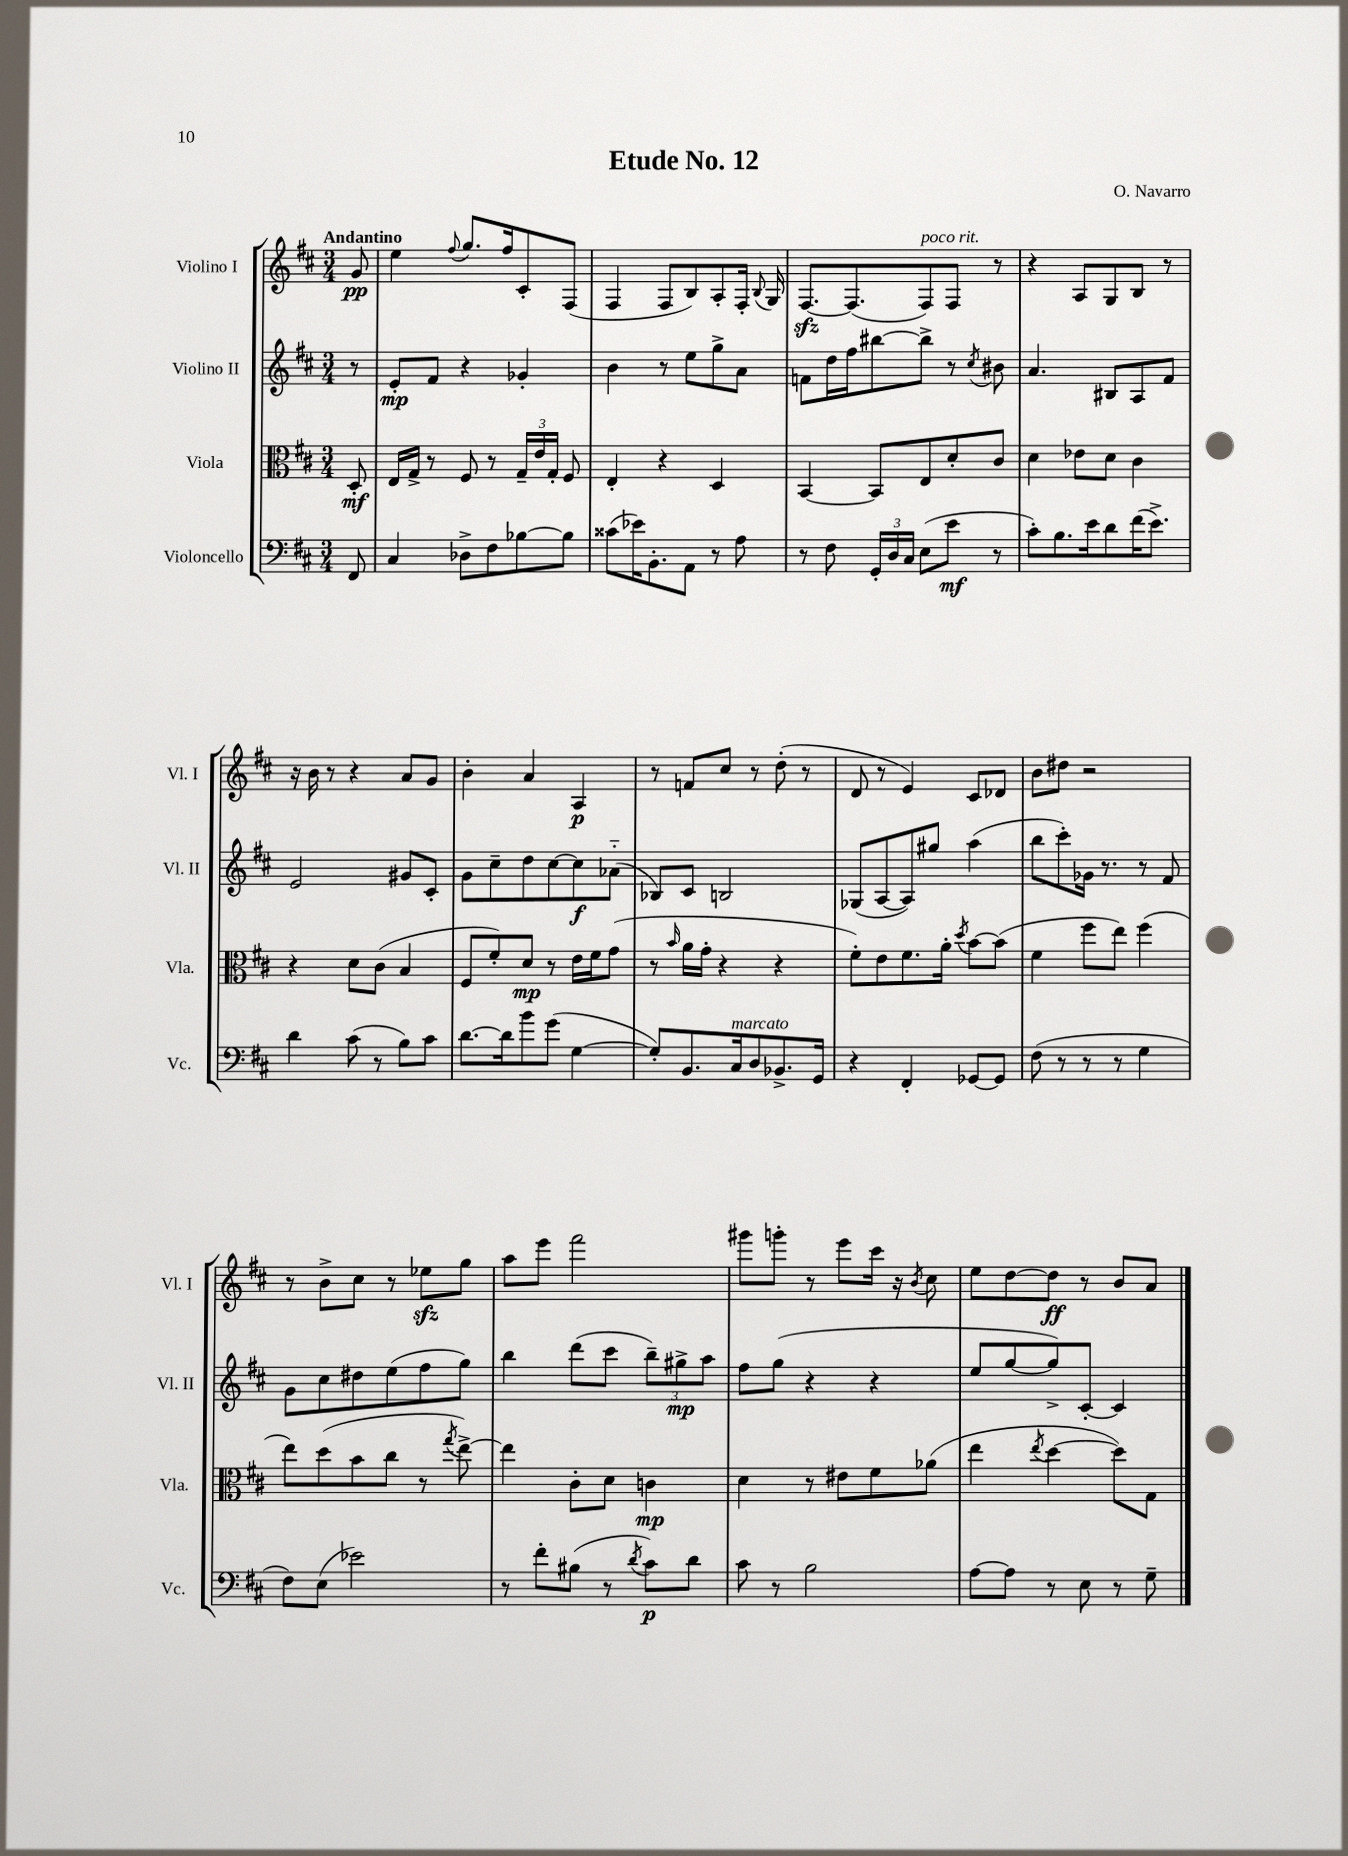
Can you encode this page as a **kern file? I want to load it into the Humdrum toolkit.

**kern	**kern	**kern	**kern
*staff4	*staff3	*staff2	*staff1
*clefF4	*clefC3	*clefG2	*clefG2
*k[f#c#]	*k[f#c#]	*k[f#c#]	*k[f#c#]
*M3/4	*M3/4	*M3/4	*M3/4
8FF#	8D'	8r	8g
=	=	=	=
4C#	16E	8e'	4ee
.	16G^	.	.
.	8r	8f#	.
.	.	.	8qqff#
8D-^	8F#	4r	8.gg
8F#	8r	.	.
.	.	.	16ff#
[8B-	24G~	4g-'	8c#'
.	24e	.	.
.	24G'	.	.
8B-]	8F#	.	(8F#
=	=	=	=
(8c##	4E'	4b	4F#
16e-)	.	.	.
8.BB'	.	.	.
.	4r	8r	8F#
8AA	.	8ee	8B)
8r	4D	8gg^	8A'
8A	.	8a	16F#'
.	.	.	8qqB
.	.	.	16G
=	=	=	=
8r	[4BB	8f	[8.F#
8F#	.	16dd	.
.	.	16ff#	(8.F#]
24GG'	8BB]	[8bb#	.
24D	.	.	.
24C#	.	.	.
(8E	8E	8bb#^]	8F#)
8e	8d'	8r	8F#
.	.	8qcc#	.
8r	8c#	8b#	8r
=	=	=	=
8c#')	4d	4.a	4r
8.B	.	.	.
.	8e-	.	8A
16e	.	.	.
8d	8d	8B#	8G
(16f#	4c#	8A	8B
8.e^)	.	.	.
.	.	8f#	8r
=	=	=	=
4d	4r	2e	16r
.	.	.	16b
.	.	.	8r
(8c#	8d	.	4r
8r	(8c#	.	.
8B)	4B	8g#	8a
8c#	.	8c#'	8g
=	=	=	=
[8.d	8F#	8g	4b'
.	8f#')	8cc#~	.
16d]	.	.	.
8b	8d	8dd	4a
(8g	8r	[8cc#	.
[4G	16e	8cc#]	4A
.	16f#	.	.
.	(8g	(8a-'~	.
=	=	=	=
8G'])	8r	8B-)	8r
.	16qqb	.	.
8.BB	16a	8c#	8f
.	16g'	.	.
.	4r	2B	8cc#
16C#	.	.	.
8D	.	.	8r
8.BB-^	4r	.	(8dd'
.	.	.	8r
16GG	.	.	.
=	=	=	=
4r	8f#')	(8G-	8d
.	8e	[8A	8r
4FF#'	8.f#	8A])	4e)
.	.	8gg#	.
.	16a'	.	.
.	8qdd	.	.
[8GG-	[8b	(4aa	8c#
8GG-]	(8b]	.	8d-
=	=	=	=
(8F#	4f#	8bb	8b
8r	.	8ccc#')	8dd#
8r	8ff#	16g-	2r
.	.	8.r	.
8r	8ee)	.	.
4G	(4ff#	8r	.
.	.	8f#	.
=	=	=	=
8F#)	8ee)	8g	8r
(8E	(8dd	8cc#	8b^
2e-)	8b	8dd#	8cc#
.	8cc#	(8ee	8r
.	8r	8ff#	8ee-
.	8qgg	.	.
.	[8ee^)	8gg)	8gg
=	=	=	=
8r	4ee]	4bb	8aa
8f#'	.	.	8eee
(8B#	8c#'	(8ddd	2fff#
8r	8d	8ccc#	.
8qd	.	.	.
8c#)	4c	12bb~)	.
.	.	12gg#^	.
8d	.	.	.
.	.	12aa	.
=	=	=	=
8c#	4d	8ff#	8ggg#
8r	.	(8gg	8ggg'
2B	8r	4r	8r
.	8e#	.	8eee
.	8f#	4r	16ccc#
.	.	.	16r
.	.	.	8qb
.	(8a-	.	8cc#
=	=	=	=
[8A	4ee	8ee	8ee
8A]	.	[8gg	[8dd
.	8qee	.	.
8r	[4dd	8gg^])	8dd]
8E	.	[8c#'	8r
8r	8dd])	4c#]	8b
8G~	8G	.	8a
==	==	==	==
*-	*-	*-	*-
